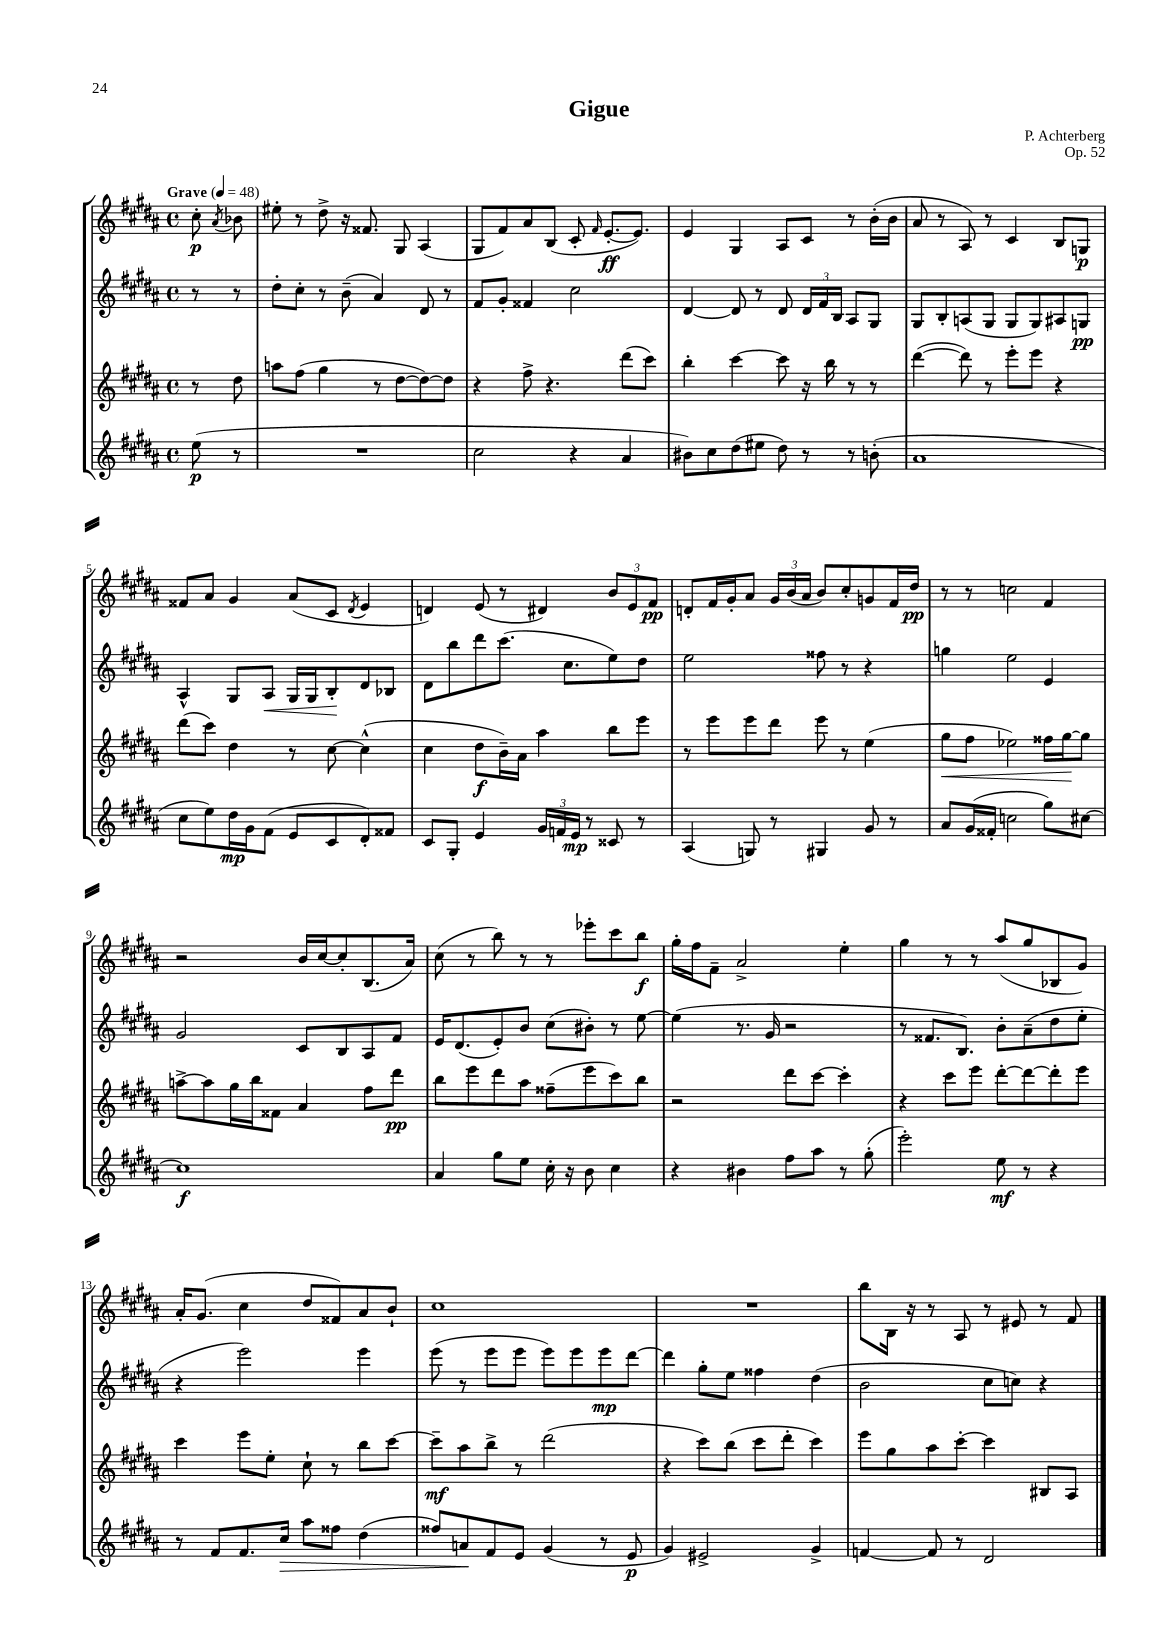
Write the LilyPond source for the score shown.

\header { title = "Gigue" composer = "P. Achterberg" opus = "Op. 52" }
<<
\new StaffGroup <<
\new Staff = "s0" {
    \clef treble \key b \major \defaultTimeSignature \time 4/4 \partial 4 \tempo "Grave" 4 = 48
    \autoBeamOff cis''8-.\p \acciaccatura { ais'8 } bes'8 |
    eis''8-. r8 dis''8-> r16 fisis'8. gis8 ais4( |
    gis8[ fis'8) ais'8 b8]( cis'8-. \grace { fis'16 } e'8.[~-.\ff e'8.]) |
    e'4 gis4 ais8[ cis'8] r8 b'16[-.( b'16] |
    ais'8 r8 ais8) r8 cis'4 b8[ g8]\p |
    fisis'8[ ais'8] gis'4 ais'8[( cis'8] \acciaccatura { dis'8 } e'4 |
    d'4) e'8( r8 dis'4) \tuplet 3/2 { b'8[ e'8 fis'8]\pp } |
    d'8[-. fis'16 gis'16-. ais'8] \tuplet 3/2 { gis'16[ b'16( ais'16] } b'8[) cis''8-. g'8 fis'16 dis''16]\pp |
    r8 r8 c''2 fis'4 |
    r2 b'16[ cis''16~ cis''8-. b8.( ais'16]) |
    cis''8( r8 b''8) r8 r8 ees'''8[-. cis'''8 b''8]\f |
    gis''16[-. fis''16 fis'8]-- ais'2-> e''4-. |
    gis''4 r8 r8 ais''8[( gis''8 bes8 gis'8]) |
    ais'16[-. gis'8.]( cis''4 dis''8[ fisis'8) ais'8 b'8]-! |
    cis''1 |
    R1 |
    b''8[ b16] r16 r8 ais8 r8 eis'8 r8 fis'8 \bar "|." |
}
\new Staff = "s1" {
    \clef treble \key b \major \defaultTimeSignature \time 4/4 \partial 4
    \autoBeamOff r8 r8 |
    dis''8[-. cis''8]-. r8 b'8--( ais'4) dis'8 r8 |
    fis'8[ gis'8]-. fisis'4 cis''2 |
    dis'4~ dis'8 r8 dis'8 \tuplet 3/2 { dis'16[ fis'16 b16] } ais8[ gis8] |
    gis8[ b8-. a8( gis8] gis8[ gis8) ais8 g8]\pp |
    ais4-^ gis8[ ais8]\< gis16[ gis16 b8-.\! dis'8 bes8] |
    dis'8[ b''8 dis'''8 cis'''8.]( cis''8.[ e''8) dis''8] |
    e''2 fisis''8 r8 r4 |
    g''4 e''2 e'4 |
    gis'2 cis'8[ b8 ais8 fis'8] |
    e'16[ dis'8.( e'8-.) b'8] cis''8[( bis'8]-.) r8 e''8~ |
    e''4( r8. gis'16 r2 |
    r8 fisis'8.[ b8.]) b'8[-. ais'8--( dis''8 e''8]-. |
    r4 e'''2) e'''4 |
    e'''8( r8 e'''8[ e'''8] e'''8[) e'''8 e'''8\mp dis'''8]~ |
    dis'''4 gis''8[-. e''8] fisis''4 dis''4( |
    b'2 cis''8[ c''8]) r4 \bar "|." |
}
\new Staff = "s2" {
    \clef treble \key b \major \defaultTimeSignature \time 4/4 \partial 4
    \autoBeamOff r8 dis''8 |
    a''8[ fis''8]( gis''4 r8 dis''8[~ dis''8~) dis''8] |
    r4 fis''8-> r4. dis'''8[( cis'''8]) |
    b''4-. cis'''4~ cis'''8 r16 b''16 r8 r8 |
    dis'''4~( dis'''8) r8 e'''8[-. e'''8] r4 |
    dis'''8[( cis'''8]) dis''4 r8 cis''8~ cis''4-^( |
    cis''4 dis''8[\f b'16--) ais'16] ais''4 b''8[ e'''8] |
    r8 e'''8[ e'''8 dis'''8] e'''8 r8 e''4( |
    gis''8[\< fis''8] ees''2) fisis''16[ gis''16~\! gis''8] |
    a''8[~-> a''8 gis''16 b''16 fisis'8] ais'4 fis''8[ dis'''8]\pp |
    b''8[ e'''8 dis'''8 ais''8] fisis''8[--( e'''8 cis'''8) b''8] |
    r2 dis'''8[ cis'''8]~ cis'''4-. |
    r4 cis'''8[ e'''8] dis'''8[~-. dis'''8~ dis'''8-. e'''8] |
    cis'''4 e'''8[ e''8]-. cis''8-! r8 b''8[ cis'''8]~ |
    cis'''8[--\mf ais''8 b''8]-> r8 dis'''2( |
    r4 cis'''8[) b''8]( cis'''8[ dis'''8]-. cis'''4) |
    e'''8[ gis''8 ais''8 cis'''8]~-. cis'''4 bis8[ ais8] \bar "|." |
}
\new Staff = "s3" {
    \clef treble \key b \major \defaultTimeSignature \time 4/4 \partial 4
    \autoBeamOff e''8\p( r8 |
    R1 |
    cis''2 r4 ais'4 |
    bis'8[) cis''8 dis''8( eis''8] dis''8) r8 r8 b'8-.( |
    ais'1 |
    cis''8[ e''8) dis''16\mp gis'16 fis'8]( e'8[ cis'8 dis'8-.) fisis'8] |
    cis'8[ gis8]-. e'4 \tuplet 3/2 { gis'16[ f'16 e'16]\mp } r8 cisis'8 r8 |
    ais4( g8) r8 gis4 gis'8 r8 |
    ais'8[ gis'16( fisis'16]-. c''2 gis''8[) cis''8]~ |
    cis''1\f |
    ais'4 gis''8[ e''8] cis''16-. r16 b'8 cis''4 |
    r4 bis'4 fis''8[ ais''8] r8 gis''8-.( |
    e'''2-.) e''8\mf r8 r4 |
    r8 fis'8[ fis'8. cis''16]\> ais''8[ fisis''8] dis''4( |
    fisis''8[) a'8\! fis'8 e'8] gis'4( r8 e'8\p |
    gis'4) eis'2-> gis'4-> |
    f'4~ f'8 r8 dis'2 \bar "|." |
}
>>
>>
